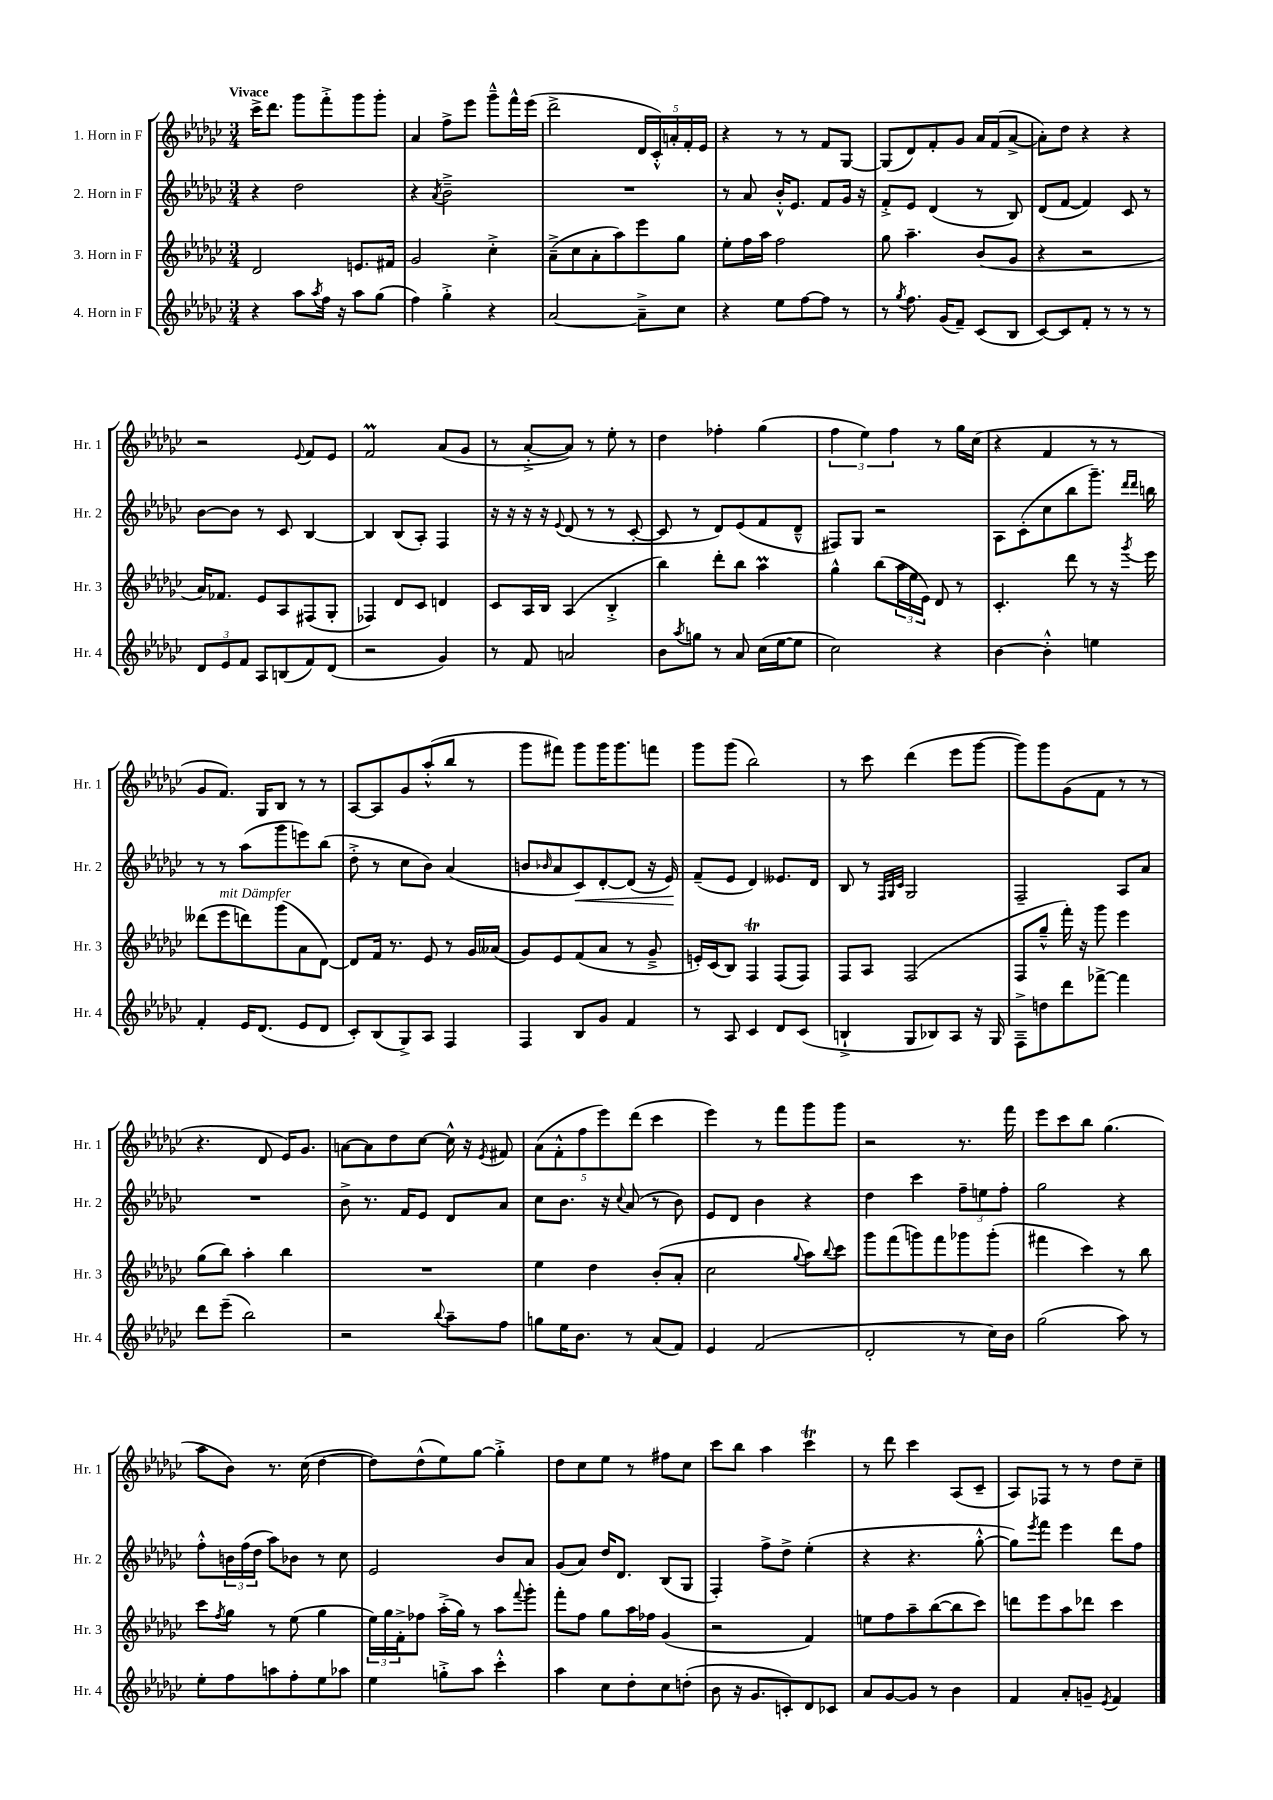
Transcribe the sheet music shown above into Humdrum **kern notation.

**kern	**kern	**kern	**kern
*staff4	*staff3	*staff2	*staff1
*clefG2	*clefG2	*clefG2	*clefG2
*k[b-e-a-d-g-c-]	*k[b-e-a-d-g-c-]	*k[b-e-a-d-g-c-]	*k[b-e-a-d-g-c-]
*M3/4	*M3/4	*M3/4	*M3/4
4r	2d-	4r	16ccc-^
.	.	.	8.ddd-
8aa-	.	2dd-	8ggg-
8qaa-	.	.	.
16ff	.	.	8fff'^
16r	.	.	.
8aa-	8.e	.	8ggg-
(8gg-	.	.	8ggg-'
.	16f#	.	.
=	=	=	=
4ff)	2g-	4r	4a-
.	.	8qa-	.
4gg-'^	.	2b-~^	8ff^
.	.	.	8eee-
4r	4cc-'^	.	8ggg-~^^
.	.	.	16fff^^
.	.	.	(16eee-
=	=	=	=
[2a-	(8a-~^	2.r	2ddd-^
.	8cc-	.	.
.	8a-'	.	.
.	8aa-)	.	.
8a-~^]	8eee-	.	20d-
.	.	.	20c-'^^)
.	.	.	20a'
8cc-	8gg-	.	.
.	.	.	20f'
.	.	.	20e-
=	=	=	=
4r	8ee-'	8r	4r
.	16ff	8a-	.
.	16aa-	.	.
8ee-	2ff	16b-'^^	8r
.	.	8.e-	.
[8ff	.	.	8r
8ff]	.	8f	8f
8r	.	16g-	[8G-
.	.	16r	.
=	=	=	=
8r	8gg-	8f'^	(8G-]
8qgg-	.	.	.
8.ff	4.aa-~	8e-	8d-)
.	.	(4d-	8f'
(16g-	.	.	.
8f~)	.	.	8g-
(8c-	(8b-	8r	16a-
.	.	.	(16f
8B-	8g-	8B-)	[8a-^
=	=	=	=
[8c-)	4r	(8d-	8a-'])
8c-]	.	[8f	8dd-
8f'	2r	4f])	4r
8r	.	.	.
8r	.	8c-	4r
8r	.	8r	.
=	=	=	=
12d-	16a-)	[8b-	2r
.	8.f-	.	.
12e-	.	.	.
.	.	8b-]	.
12f	.	.	.
8A-	8e-	8r	.
(8B	8A-	8c-	.
.	.	.	8qqe-
8f)	(8F#	[4B-	8f
(8d-	8G-'	.	8e-
=	=	=	=
2r	4F-)	4B-]	2f
.	8d-	(8B-	.
.	8c-	8A-')	.
4g-)	4d	4F	(8a-
.	.	.	8g-
=	=	=	=
8r	8c-	16r	8r
.	.	16r	.
8f	16A-	16r	[8a-'^
.	16B-	16r	.
.	.	8qqe-	.
2a	(4A-	(8d-	8a-])
.	.	8r	8r
.	4B-'^	8r	8ee-'
.	.	[8c-'	8r
=	=	=	=
8b-	4bb-)	8c-]	4dd-
8qaa-	.	.	.
8gg	.	8r	.
8r	8ddd-'	8d-)	4ff-'
8a-	8bb-	(8e-	.
(16cc-	4aa-	8f	(4gg-
[16ee-	.	.	.
8ee-]	.	8d-~^^	.
=	=	=	=
2cc-)	4gg-^^	8F#)	6ff
.	.	8G-	.
.	.	.	6ee-)
.	(8bb-	2r	.
.	.	.	6ff
.	24aa-	.	.
.	24ee-	.	.
.	24e-)	.	.
4r	8d-	.	8r
.	8r	.	16gg-
.	.	.	(16cc-
=	=	=	=
[4b-	4.c-'	8A-	4r
.	.	(8c-'	.
4b-'^^]	.	8cc-	4f
.	8ddd-	8bb-	.
4ee	8r	8.ggg-~)	8r
.	16r	.	8r
.	.	16qqddd-	.
.	8qggg-	16qqddd-	.
.	16eee-	16bb	.
=	=	=	=
4f'	(8ddd--	8r	8g-
.	8eee-	8r	8.f)
16e-	8ddd)	(8aa-	.
(8.d-	.	.	16G-
.	(8ggg-	8ggg-	8B-
8e-	8a-	8eee)	8r
8d-	[8d-)	(8bb-	8r
=	=	=	=
8c-')	8d-]	8dd-'^	[8A-
(8B-	16f	8r	8A-]
.	8.r	.	.
8G-^)	.	8cc-	8g-
8A-	8e-	8b-)	(8aa-'^^
4F	8r	(4a-	8bb-
.	16g-	.	8r
.	(16a--	.	.
=	=	=	=
4F	8g-)	8b	8ggg-
.	.	16qqb-	.
.	8e-	8a-	8fff#)
8B-	(8f	8c-)	8ggg-
8g-	8a-	[8d-'	16ggg-
.	.	.	8.ggg-
4f	8r	(8d-]	.
.	8g-~^	16r	8fff
.	.	16e-)	.
=	=	=	=
8r	16e')	(8f~	8ggg-
.	(16c-	.	.
8A-	8B-)	8e-	(8ggg-
4c-	4F	4d-)	2bb-)
8d-	(8F	8.e--	.
(8c-	8F)	.	.
.	.	16d-	.
=	=	=	=
4B`^	8F	8B-	8r
.	8A-	8r	8ccc-
.	.	32qqF	.
.	.	32qqG-	.
.	.	32qqc-	.
8G-	(2F	2G-	(4ddd-
8B-)	.	.	.
8A-	.	.	8eee-
16r	.	.	[8ggg-
16G-	.	.	.
=	=	=	=
8F~^	8F	2F~	8ggg-])
8dd	8gg-~^^	.	8ggg-
8ddd-	16fff')	.	(8g-
.	16r	.	.
[8fff-^	8ggg-	.	8f
4fff-]	4eee-	8A-	8r
.	.	8a-	8r
=	=	=	=
8ddd-	(8gg-	2.r	4.r
(8eee-~	8bb-)	.	.
2bb-)	4aa-'	.	.
.	.	.	8d-
.	4bb-	.	16e-)
.	.	.	8.g-
=	=	=	=
2r	2.r	8b-^	[8a
.	.	8.r	8a]
.	.	.	8dd-
.	.	16f	.
.	.	8e-	[8cc-
8qqbb-	.	.	.
8aa-~	.	8d-	16cc-^^]
.	.	.	16r
.	.	.	8qe-
8ff	.	8a-	8f#
=	=	=	=
8gg	4ee-	8cc-	(10a-
.	.	.	10f'^^
16ee-	.	8.b-	.
8.b-	.	.	.
.	.	.	10ff
.	4dd-	.	.
.	.	.	10eee-)
.	.	16r	.
.	.	8qqcc-	.
8r	.	(8a-	.
.	.	.	(10ddd-
(8a-	(8b-'	8r	4ccc-
8f)	8a-'	8b-)	.
=	=	=	=
4e-	2cc-	8e-	4eee-)
.	.	8d-	.
(2f	.	4b-	8r
.	.	.	8fff
.	8qqgg-	.	.
.	8aa-)	4r	8ggg-
.	8qqbb-	.	.
.	8ccc-	.	8ggg-
=	=	=	=
2d-'	8ggg-	4dd-	2r
.	(8fff	.	.
.	8ggg)	4ccc-	.
.	8fff	.	.
8r	8ggg-	12ff~	8.r
.	.	12ee	.
16cc-)	(8ggg-'	.	.
.	.	12ff'	.
16b-	.	.	16fff
=	=	=	=
(2gg-	4fff#	2gg-	8eee-
.	.	.	8ccc-
.	4ccc-)	.	8bb-
.	.	.	(4.gg-
8aa-)	8r	4r	.
8r	8bb-	.	.
=	=	=	=
8ee-'	8ccc-	8ff'^^	8aa-
.	8qff	.	.
8ff	8gg-	24b	8b-)
.	.	(24ff	.
.	.	24dd-	.
8aa	8r	8aa-)	8.r
8ff'	(8ee-	8b-	.
.	.	.	(16cc-
8ee-	4gg-	8r	[4dd-
8aa-	.	8cc-	.
=	=	=	=
4ee-	24ee-)	2e-	8dd-])
.	24gg-	.	.
.	24f'^	.	.
.	8ff-	.	(8dd-^^
8gg'^	(16aa-'^	.	8ee-)
.	16gg-)	.	.
8aa-	8r	.	[8gg-
4ccc-'^^	8aa-	8b-	4gg-'^]
.	8qqfff	.	.
.	8ggg-'	8a-	.
=	=	=	=
4aa-	8fff'	(8g-	8dd-
.	8ff	8a-)	8cc-
8cc-	8gg-	16dd-	8ee-
.	.	8.d-	.
8dd-'	16aa-	.	8r
.	16ff-	.	.
8cc-	(4g-	(8B-	8ff#
(8dd'	.	8G-	8cc-
=	=	=	=
8b-	2r	4F')	8ccc-
16r	.	.	8bb-
8.g-	.	.	.
.	.	8ff^	4aa-
8c')	.	8dd-^	.
8d-	4f)	(4ee-'	4ccc-
8c-	.	.	.
=	=	=	=
8a-	8ee	4r	8r
[8g-	8ff	.	8ddd-
8g-]	8aa-~	4.r	4ccc-
8r	([8bb-	.	.
4b-	8bb-]	.	(8A-
.	8ccc-)	[8gg-'^^	8c-~
=	=	=	=
4f	8ddd	8gg-])	8A-)
.	.	8qeee-	.
.	8eee-	8fff	8F-
8a-'	8aa-	4eee-	8r
8g~	8ddd-	.	8r
8qe-	.	.	.
4f	4ccc-	8ddd-	8dd-
.	.	8ff	8cc-~
==	==	==	==
*-	*-	*-	*-
